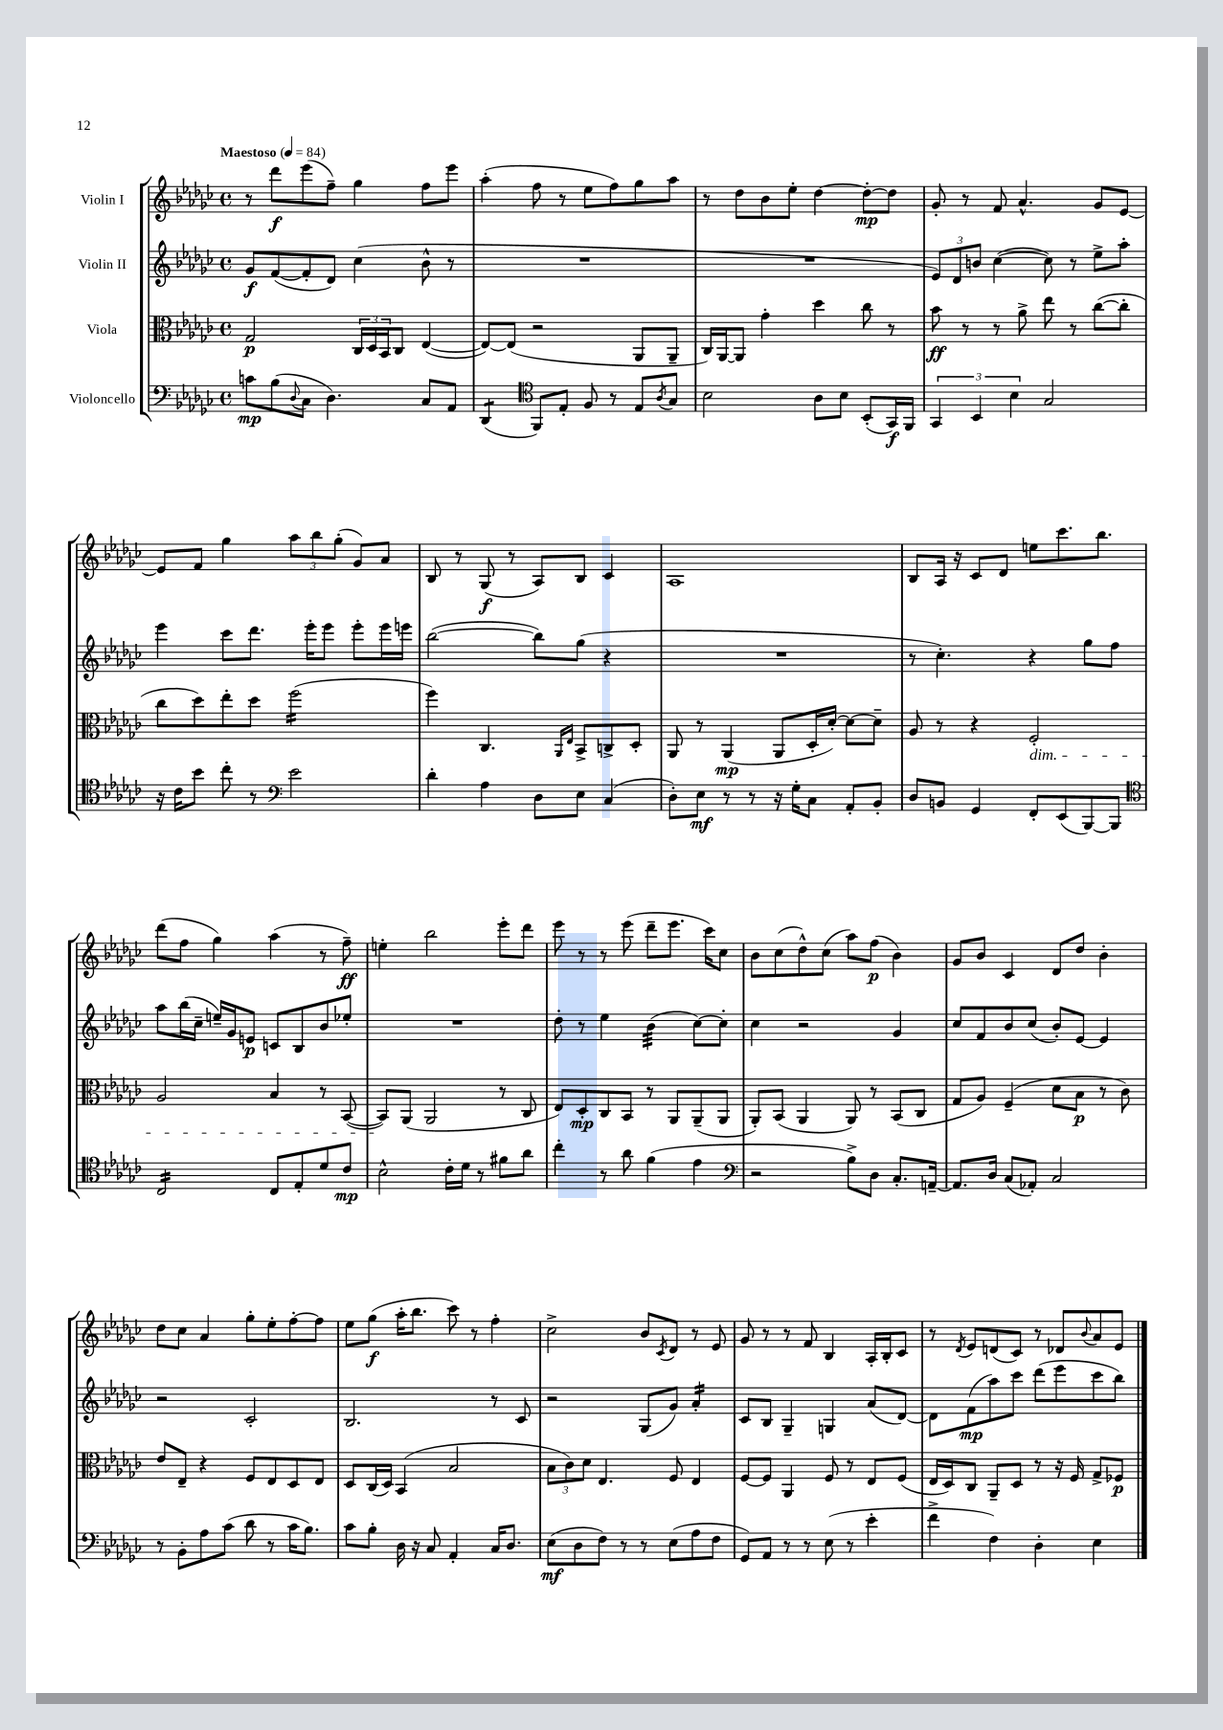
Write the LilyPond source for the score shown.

<<
\new StaffGroup <<
\new Staff = "s0" \with { instrumentName = "Violin I" } {
    \clef treble \key ges \major \defaultTimeSignature \time 4/4 \tempo "Maestoso" 4 = 84
    r8 des'''8\f ees'''8( f''8--) ges''4 f''8 ees'''8 |
    aes''4-.( f''8 r8 ees''8 f''8) ges''8 aes''8 |
    r8 des''8 bes'8 ees''8-. des''4~ des''8~-.\mp des''8 |
    ges'8-. r8 f'8 aes'4.-^ ges'8 ees'8~ |
    ees'8 f'8 ges''4 \tuplet 3/2 { aes''8 bes''8 ges''8-.( } ges'8) aes'8 |
    bes8 r8 ges8\f( r8 aes8) bes8 ces'4 |
    aes1 |
    bes8 aes16 r16 ces'8 des'8 e''8 ces'''8. bes''8. |
    des'''8( f''8 ges''4) aes''4( r8 f''8--\ff) |
    e''4-. bes''2 ees'''8-. des'''8 |
    ees'''8 r8 r8 ees'''8( des'''8-- ees'''8. ces'''16) ces''8 |
    bes'8 ces''8( des''8-^) ces''8( aes''8) f''8\p( bes'4) |
    ges'8 bes'8 ces'4 des'8 des''8 bes'4-. |
    des''8 ces''8 aes'4 ges''8-. ees''8-. f''8~-. f''8 |
    ees''8 ges''8\f( aes''16-. bes''8. ces'''8) r8 f''4-. |
    ces''2-> bes'8 \acciaccatura { ces'8 } des'8 r8 ees'8 |
    ges'8 r8 r8 f'8 bes4 aes16-. bes16-. ces'8 |
    r8 \acciaccatura { des'8 } ees'8 d'8( ces'8) r8 des'8 \appoggiatura { bes'8 } aes'8 ees'8 \bar "|." |
}
\new Staff = "s1" \with { instrumentName = "Violin II" } {
    \clef treble \key ges \major \defaultTimeSignature \time 4/4
    ges'8\f f'8~( f'8-. des'8) ces''4( bes'8-^ r8 |
    R1 |
    R1 |
    \tuplet 3/2 { ees'8) des'8 b'8 } ces''4~( ces''8) r8 ees''8-> aes''8-. |
    ees'''4 ces'''8 des'''8. ees'''16-. ees'''8 ees'''8-. ees'''16 e'''16 |
    bes''2~( bes''8) ges''8( r4 |
    R1 |
    r8 ces''4.-.) r4 ges''8 f''8 |
    aes''8 bes''16( ces''16-- e''16--) ges'16 e'8\p c'8 bes8 bes'8 ees''8-. |
    R1 |
    des''8-. r8 ees''4 bes'4:32( ces''8~) ces''8-. |
    ces''4 r2 ges'4 |
    ces''8 f'8 bes'8 ces''8( bes'8-.) ees'8~ ees'4 |
    r2 ces'2-. |
    bes2. r8 ces'8 |
    r2 ges8( ges'8) aes'4:16-. |
    ces'8 bes8 ges4-- g4 aes'8( des'8~) |
    des'8 f'8\mp( aes''8) ces'''8 des'''8( ees'''8 ces'''8 bes''8) \bar "|." |
}
\new Staff = "s2" \with { instrumentName = "Viola" } {
    \clef alto \key ges \major \defaultTimeSignature \time 4/4
    ges2\p \tuplet 3/2 { ces16 des16 bes,16 } ces8 ees4~( |
    ees8~) ees8( r2 aes,8 aes,8-- |
    ces16) aes,16~ aes,8 ges'4-. des''4 ces''8 r8 |
    bes'8\ff r8 r8 aes'8-> ees''8 r8 ces''8~( ces''8-. |
    ces''8 des''8) ees''8-. des''8 f''2:16( |
    f''4) ces4. \grace { aes,16 ees16 } bes,8-> c8-> des8-. |
    aes,8 r8 aes,4\mp( aes,8 des16-. des'16~-.) des'8~ des'8-- |
    aes8 r8 r4 f2-.\dim |
    aes2 bes4 r8 bes,8~( |
    bes,8\!) aes,8( aes,2 r8 ces8 |
    ees8) des8-.\mp ces8 bes,8 r8 aes,8 aes,8--( aes,8 |
    aes,8-.) bes,8( aes,4 aes,8) r8 bes,8( ces8 |
    ges8 aes8) f4--( des'8 bes8\p r8 ces'8) |
    ees'8 ees8-- r4 f8 ees8 des8 ees8 |
    des8 ces16( des16) bes,4( bes2 |
    \tuplet 3/2 { bes8 ces'8) des'8 } ees4. f8 ees4 |
    f8~ f8 aes,4 f8 r8 ees8 f8( |
    ees16 des16) ces8 aes,8-- des8 r8 r16 f16 ges8-> fes8\p \bar "|." |
}
\new Staff = "s3" \with { instrumentName = "Violoncello" } {
    \clef bass \key ges \major \defaultTimeSignature \time 4/4
    c'8\mp bes8( \appoggiatura { des8 } ces8 des4.) ces8 aes,8 |
    des,4:8( \clef tenor f,8) ees8-. f8 r8 ees8 \acciaccatura { aes8 } ges8 |
    bes2 aes8 bes8 bes,8-.( ges,16\f) f,16 |
    \tuplet 3/2 { ges,4 bes,4 bes4 } ges2 |
    r16 ces'16 bes'8 ces''8-. r8 \clef bass ees'2 |
    des'4-. aes4 des8 ees8 ces4( |
    des8-.) ees8\mf r8 r8 r16 ges16-. ces8 aes,8-. bes,8-. |
    des8 b,8 ges,4 f,8-. ees,8( bes,,8~) bes,,8 |
    \clef tenor ces2:16 ces8 ees8-. des'8 ces'8\mp |
    bes2-^ ces'16-. des'16 r8 fis'8 aes'8 |
    ces''4-. r8 aes'8 f'4( ees'4 |
    \clef bass r2 bes8->) des8 ces8.-. a,16~-- |
    a,8. des16 ces8( aes,8-.) ces2 |
    r8 bes,8-. aes8 ces'8( des'8 r8 ces'16 bes8.) |
    ces'8 bes8-. des16 r16 ces8 aes,4-. ces16 des8. |
    ees8\mf( des8 f8) r8 r8 ees8( aes8 f8 |
    ges,8) aes,8 r8 r8 ees8( r8 ees'4-. |
    f'4-> f4) des4-. ees4 \bar "|." |
}
>>
>>
\layout { \context { \Score \remove "Bar_number_engraver" } }
